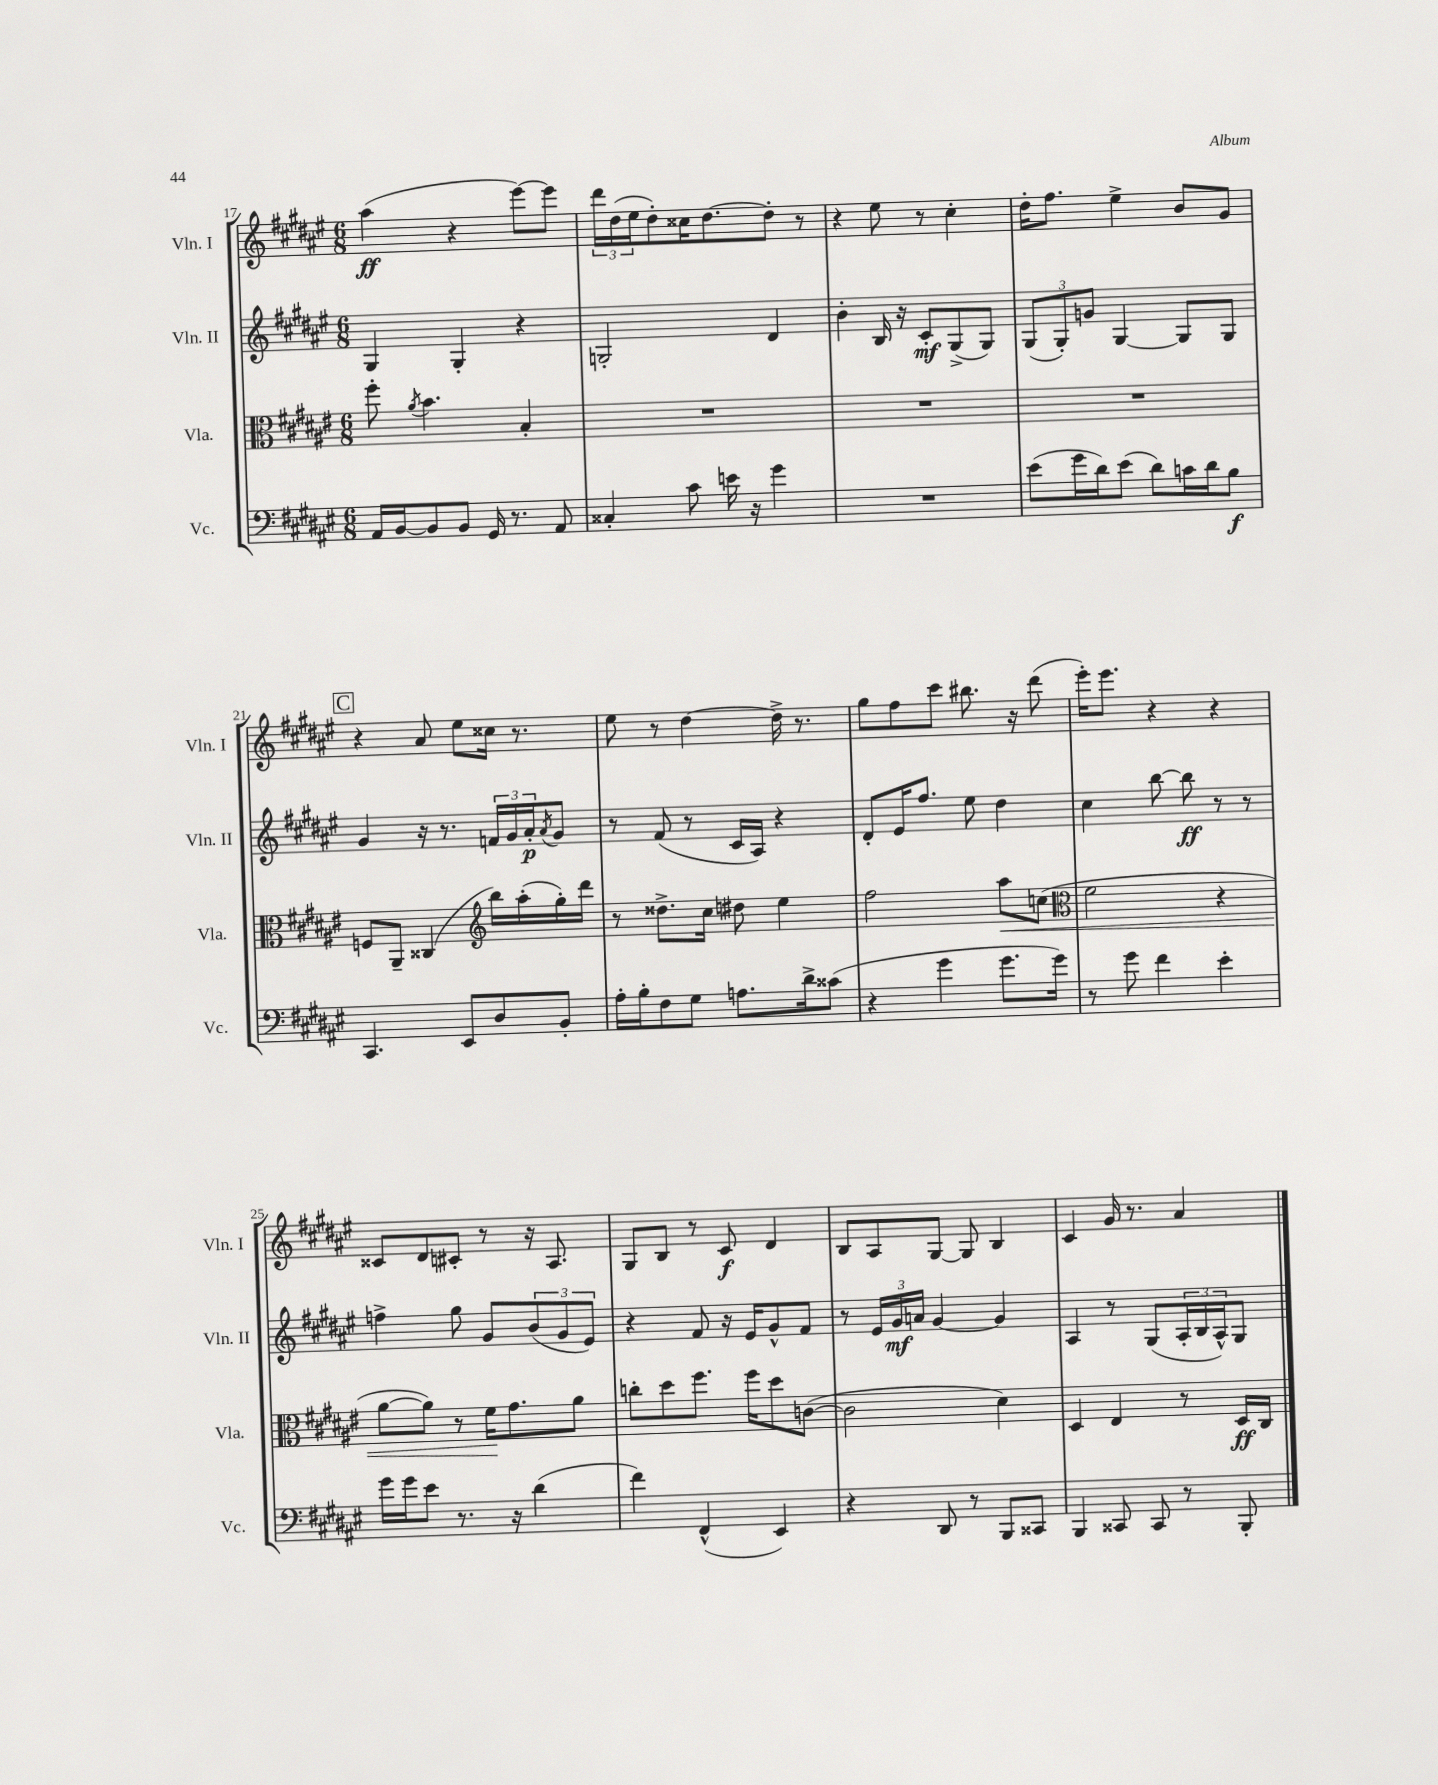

**kern	**kern	**kern	**kern
*staff4	*staff3	*staff2	*staff1
*clefF4	*clefC3	*clefG2	*clefG2
*k[f#c#g#d#a#e#]	*k[f#c#g#d#a#e#]	*k[f#c#g#d#a#e#]	*k[f#c#g#d#a#e#]
*M6/8	*M6/8	*M6/8	*M6/8
16AA#	8ff#'	4G#	(4aa#
[16BB	.	.	.
.	8qa#	.	.
8BB]	4.b	.	.
8BB	.	4G#'	4r
16GG#	.	.	.
8.r	.	.	.
.	4B'	4r	[8eee#)
8AA#	.	.	8eee#]
=	=	=	=
4C##'	2.r	2G'	24ddd#
.	.	.	(24dd#
.	.	.	24ee#
.	.	.	8dd#')
8c#	.	.	16cc##
.	.	.	[8.dd#
16e	.	.	.
16r	.	.	.
4g#	.	4d#	8dd#']
.	.	.	8r
=	=	=	=
2.r	2.r	4b'	4r
.	.	16B	8ee#
.	.	16r	.
.	.	8c#'	8r
.	.	(8G#^	4cc#'
.	.	8G#)	.
=	=	=	=
(8e#	2.r	(12G#	16dd#'
.	.	.	8.ff#
.	.	12G#')	.
16g#	.	.	.
.	.	12g	.
16d#)	.	.	.
(8e#	.	[4G#	4ee#^
8d#)	.	.	.
16c	.	8G#]	8b
16d#	.	.	.
8B	.	8G#	8g#
=	=	=	=
4.CC#	8F	4g#	4r
.	8AA#~	.	.
.	(4C##	16r	8a#
.	.	8.r	.
8EE#	.	.	8ee#
*	*clefG2	*	*
8D#	16bb)	24f	16cc##
.	.	24g#	.
.	(16aa#'	.	8.r
.	.	24a#'	.
.	.	8qa#	.
8BB'	16gg#')	8g#	.
.	16ddd#	.	.
=	=	=	=
16A#'	8r	8r	8ee#
16B'	.	.	.
8F#	8.dd##^	(8f#	8r
8G#	.	8r	[4dd#
.	16cc#	.	.
8.A	8dd#	16c#	.
.	.	16A#)	.
.	4ee#	4r	16dd#^]
16d#^	.	.	8.r
(8c##	.	.	.
=	=	=	=
4r	2ff#	8d#'	8gg#
.	.	16e#	8ff#
.	.	8.ff#	.
4g#	.	.	8ccc#
.	.	8ee#	8.bb#
8.g#	8aa#	4dd#	.
.	.	.	16r
.	(8cc	.	(8ddd#
16g#)	.	.	.
=	=	=	=
*	*clefC3	*	*
8r	2f#	4cc#	16eee#')
.	.	.	8.eee#
8g#	.	.	.
4f#	.	[8bb	4r
.	.	8bb]	.
4e#'	4r	8r	4r
.	.	8r	.
=	=	=	=
16g#	[8a#	4ff^	8c##
16g#	.	.	.
8e#	8a#])	.	8d#
8.r	8r	8gg#	8c#'
.	16f#	8g#	8r
16r	8.g#	.	.
(4d#	.	(12b	16r
.	.	.	8.A#
.	.	12g#	.
.	8a#	.	.
.	.	12e#)	.
=	=	=	=
4f#)	8cc'	4r	8G#
.	8dd#	.	8B
(4FF#^^	8.ff#	8f#	8r
.	.	16r	8c#
.	16ff#	16e#	.
4EE#)	8dd#	8g#^^	4d#
.	([8c	8f#	.
=	=	=	=
4r	2c]	8r	8B
.	.	24e#	8A#
.	.	24g#	.
.	.	24a	.
8DD#	.	[4g#	[8G#
8r	.	.	8G#]
8BBB	4d#)	4g#]	4B
8CC##	.	.	.
=	=	=	=
4BBB	4D#	4A#	4c#
8CC##	4E#	8r	16g#
.	.	.	8.r
8CC##	.	(8G#	.
8r	8r	24A#'	4a#
.	.	24B	.
.	.	24A#^^)	.
8BBB'	16D#	8G#	.
.	16C#	.	.
==	==	==	==
*-	*-	*-	*-
